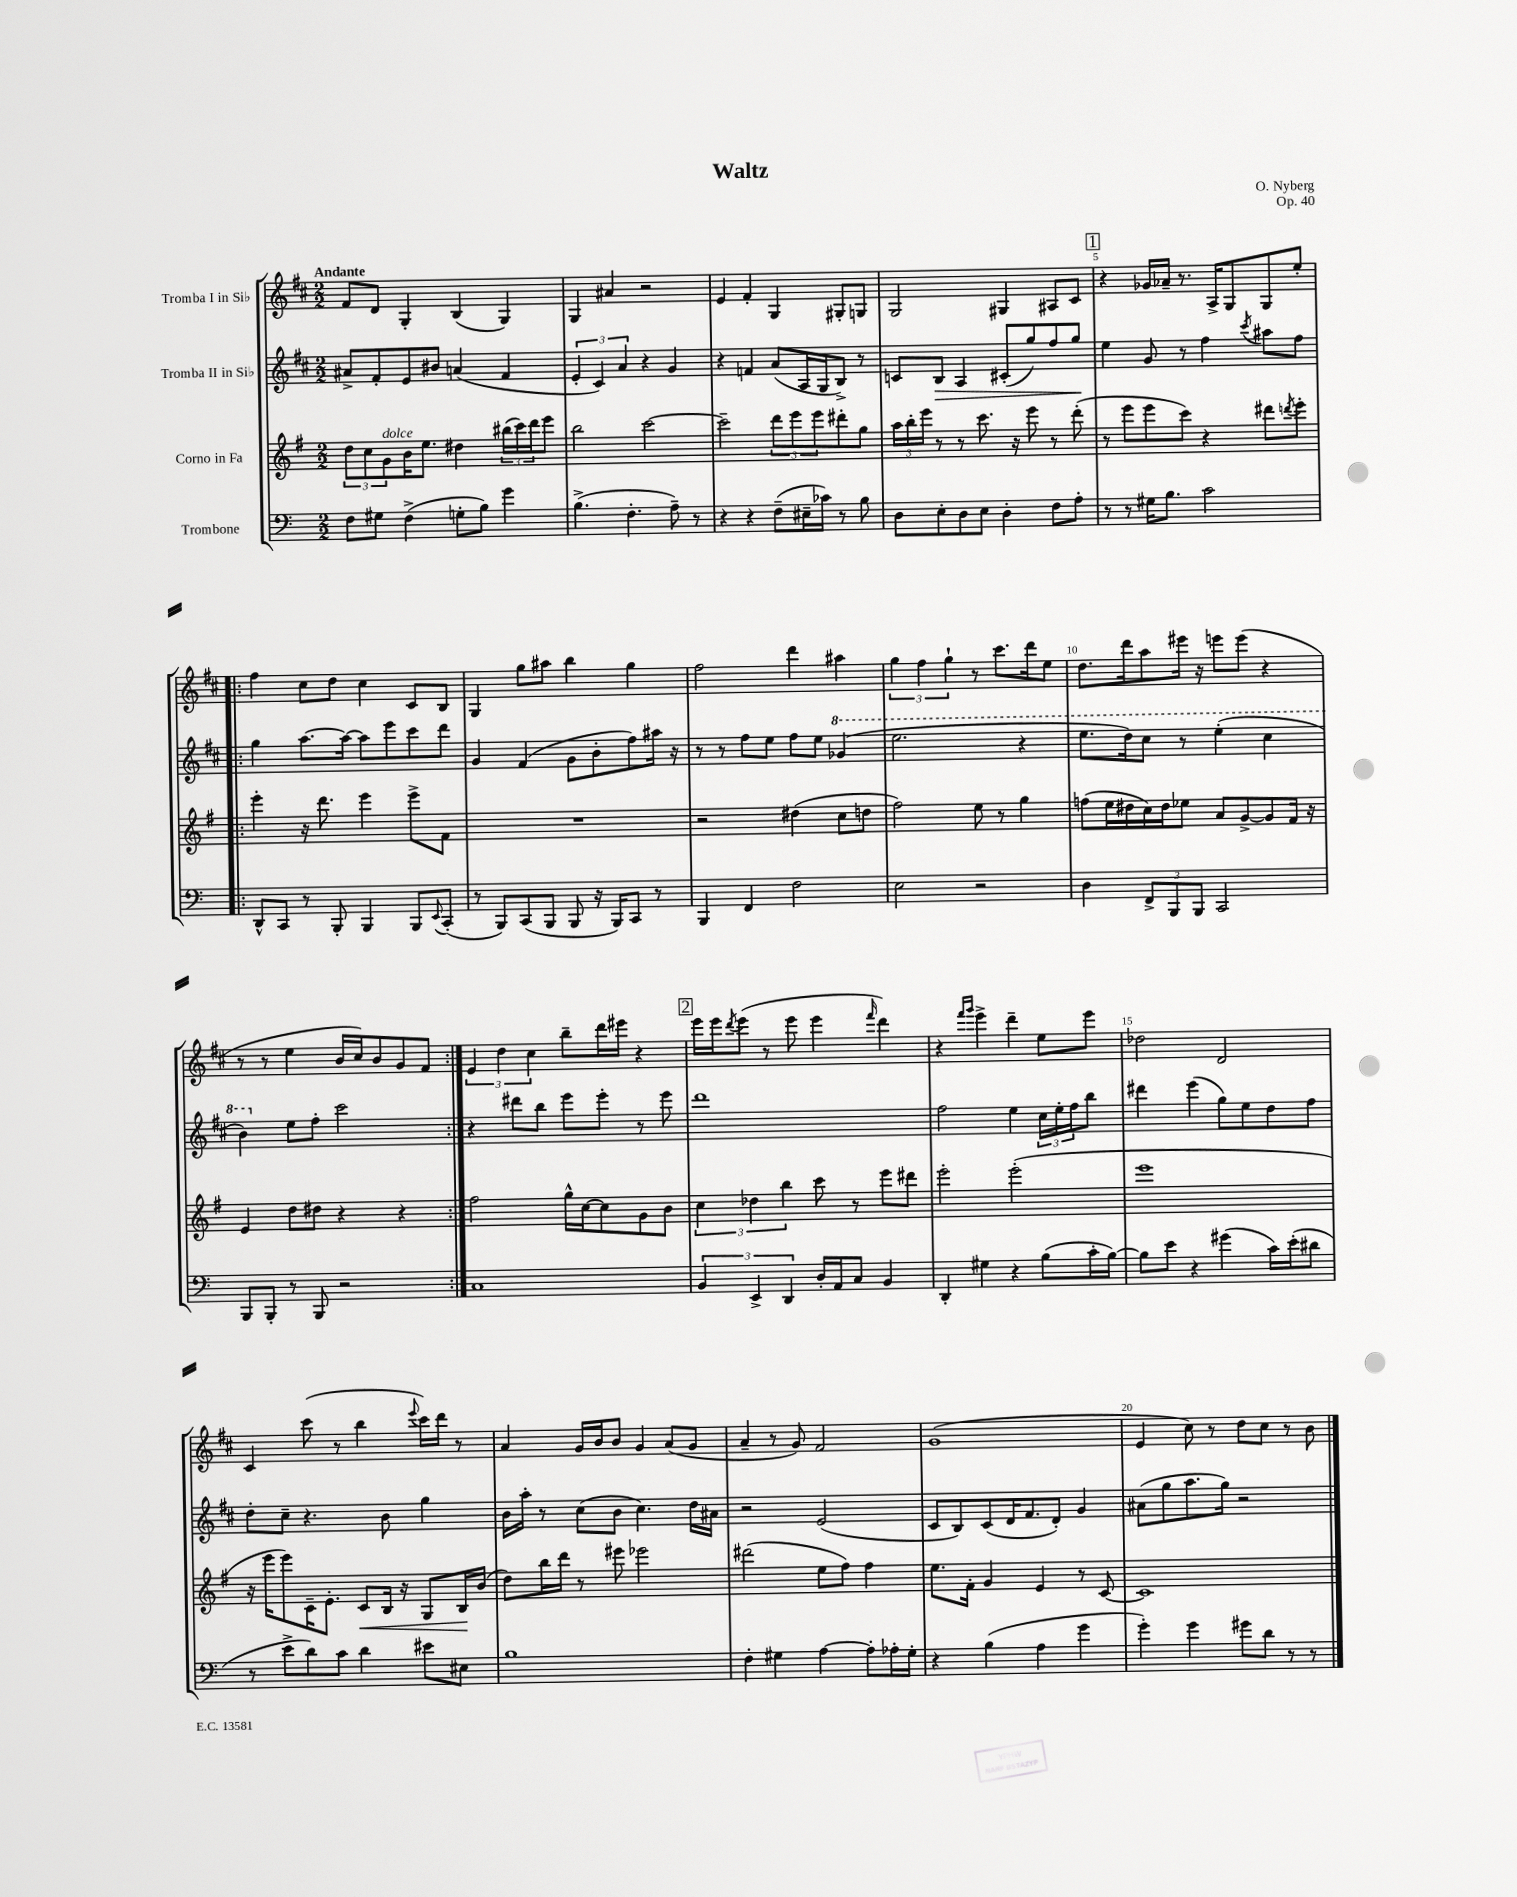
\header { title = "Waltz" composer = "O. Nyberg" opus = "Op. 40" }
<<
\new StaffGroup <<
\new Staff = "s0" \with { instrumentName = "Tromba I in Sib" } {
    \clef treble \key d \major \numericTimeSignature \time 2/2 \tempo "Andante"
    fis'8 d'8 g4-. b4( g4) |
    g4 ais'4 r2 |
    e'4 fis'4-. g4 gis8-. g8 |
    g2 gis4 ais8 cis'8 |
    \mark \markup { \box "1" } r4 ges'16 aes'16-- r8. a16-> g8 g8 e''8-. |
    \repeat volta 2 { fis''4 cis''8 d''8 cis''4 cis'8 b8 |
    g4 g''8 ais''8 b''4 g''4 |
    fis''2 d'''4 ais''4 |
    \tuplet 3/2 { g''4 fis''4 g''4-! } r8 cis'''8. d'''16 e''8 |
    d''8. d'''16 a''8 eis'''16 r16 e'''8 e'''8( r4 |
    r8 r8 e''4 b'16 cis''16) b'8 g'8 fis'8 | }
    \tuplet 3/2 { e'4 d''4 cis''4 } b''8-- d'''16 eis'''16 r4 |
    \mark \markup { \box "2" } e'''16 e'''16 \acciaccatura { d'''8 } e'''8( r8 e'''8 e'''4 \grace { fis'''16 } d'''4) |
    r4 \grace { fis'''16 g'''16 } e'''4-> d'''4-- e''8 e'''8 |
    des''2 d'2 |
    cis'4 cis'''8( r8 b''4 \appoggiatura { e'''8 } cis'''16) d'''16 r8 |
    a'4 g'16 b'16 b'8 g'4 a'8( g'8 |
    a'4-- r8 g'8) fis'2 |
    g'1( |
    e'4 cis''8) r8 d''8 cis''8 r8 b'8 \bar "|." |
}
\new Staff = "s1" \with { instrumentName = "Tromba II in Sib" } {
    \clef treble \key d \major \numericTimeSignature \time 2/2
    ais'8-> fis'8-. e'8 bis'8 a'4( fis'4 |
    \tuplet 3/2 { e'4-. cis'4) a'4 } r4 g'4 |
    r4 f'4 a'8( a16 g16 b8->) r8 |
    c'8 b8\> a4 cis'8-.( g''8) fis''8 g''8\! |
    \mark \markup { \box "1" } e''4 g'8 r8 fis''4 \acciaccatura { cis'''8 } ais''8 fis''8 |
    \repeat volta 2 { g''4 a''8.~ a''16~ a''8 e'''8 cis'''8 d'''8 |
    g'4 fis'4( g'8 b'8-. fis''8) ais''16 r16 |
    r8 r8 fis''8 e''8 fis''8 e''8 \ottava #1 ges''4( |
    e'''2. r4 |
    e'''8. d'''16) cis'''8 r8 e'''4-.( cis'''4 |
    b''4) \ottava #0 e''8 fis''8-. cis'''2 | }
    r4 dis'''8 b''8 e'''8 e'''8-. r8 e'''8 |
    \mark \markup { \box "2" } d'''1 |
    fis''2 e''4 \tuplet 3/2 { cis''16 e''16-. fis''16 } b''8 |
    dis'''4 e'''4( g''8) e''8 d''8 fis''8 |
    d''8-. cis''8-- r4. b'8 g''4 |
    b'16 a''16-. r8 cis''8( b'8 cis''4.) d''16 ais'16 |
    r2 e'2( |
    cis'8 b8) cis'8( d'16 fis'8. d'8-.) g'4 |
    ais'8( g''8 a''8. g''16) r2 \bar "|." |
}
\new Staff = "s2" \with { instrumentName = "Corno in Fa" } {
    \clef treble \key g \major \numericTimeSignature \time 2/2
    \tuplet 3/2 { d''8 c''8 g'8^\markup { \italic "dolce" } } b'16 e''8. dis''4 \tuplet 3/2 { bis''16( c'''16) d'''16 } e'''8 |
    b''2 c'''2~ |
    c'''2-- \tuplet 3/2 { d'''8 e'''8 e'''8 } dis'''8-. g''8 |
    \tuplet 3/2 { a''16 b''16-. e'''16 } r8 r8 c'''8. r16 e'''8 r8 d'''8-.( |
    \mark \markup { \box "1" } r8 e'''8 e'''8 c'''8) r4 dis'''8 \acciaccatura { d'''8 } e'''8-. |
    \repeat volta 2 { e'''4-. r16 d'''8. e'''4 e'''8-> fis'8 |
    R1 |
    r2 dis''4( c''8 d''8 |
    fis''2) e''8 r8 g''4 |
    f''8( e''16 dis''16 c''16) dis''16 ees''8 a'8 g'8~-> g'8 fis'16 r16 |
    e'4 d''8 dis''8 r4 r4 | }
    fis''2 g''16-^ c''16~ c''8 g'8 b'8 |
    \mark \markup { \box "2" } \tuplet 3/2 { c''4 des''4 b''4 } c'''8 r8 e'''8 dis'''8 |
    e'''2-. e'''2-.( |
    e'''1 |
    r16 e'''16 e'''8) c'16-- e'8.-. c'8\< b16 r16 g8 b16\! b'16( |
    d''8) b''16 d'''16 r8 eis'''8 ees'''2 |
    dis'''2( e''8 fis''8) fis''4 |
    e''8. fis'16-. g'4 e'4 r8 c'8~ |
    c'1 \bar "|." |
}
\new Staff = "s3" \with { instrumentName = "Trombone" } {
    \clef bass \key c \major \numericTimeSignature \time 2/2
    f8 gis8 f4->( g8-. b8) g'4 |
    b4.->( f4.-. a8--) r8 |
    r4 r4 f8--( eis16-- ces'16) r8 b8 |
    d8 e8-. d8 e8 d4-. f8 a8-. |
    \mark \markup { \box "1" } r8 r8 gis16 b8. c'2 |
    \repeat volta 2 { d,8-^ c,8 r8 b,,8-. b,,4 b,,8 \appoggiatura { e,8 } c,8-.( |
    r8 b,,8) c,8( b,,8 b,,8 r16 b,,16) c,8 r8 |
    b,,4 f,4 f2 |
    e2 r2 |
    d4 \tuplet 3/2 { f,8-> b,,8 b,,8 } c,2 |
    b,,8 b,,8-. r8 b,,8 r2 | }
    c1 |
    \mark \markup { \box "2" } \tuplet 3/2 { b,4 e,4-> d,4 } d16-. a,16 c8 b,4 |
    d,4-. gis4 r4 b8( c'16-. b16~) |
    b8 e'8 r4 gis'4( c'16) e'16-.( dis'8 |
    r8 e'8-> d'8) c'8 d'4 eis'8 eis8 |
    b1 |
    f4-. gis4 a4~ a8-. aes16-. gis16-. |
    r4 b4( a4 g'4 |
    g'4-.) g'4 gis'8 d'8 r8 r8 \bar "|." |
}
>>
>>
\layout { \context { \Score \override BarNumber.break-visibility = ##(#f #t #t) barNumberVisibility = #(every-nth-bar-number-visible 5) } }
